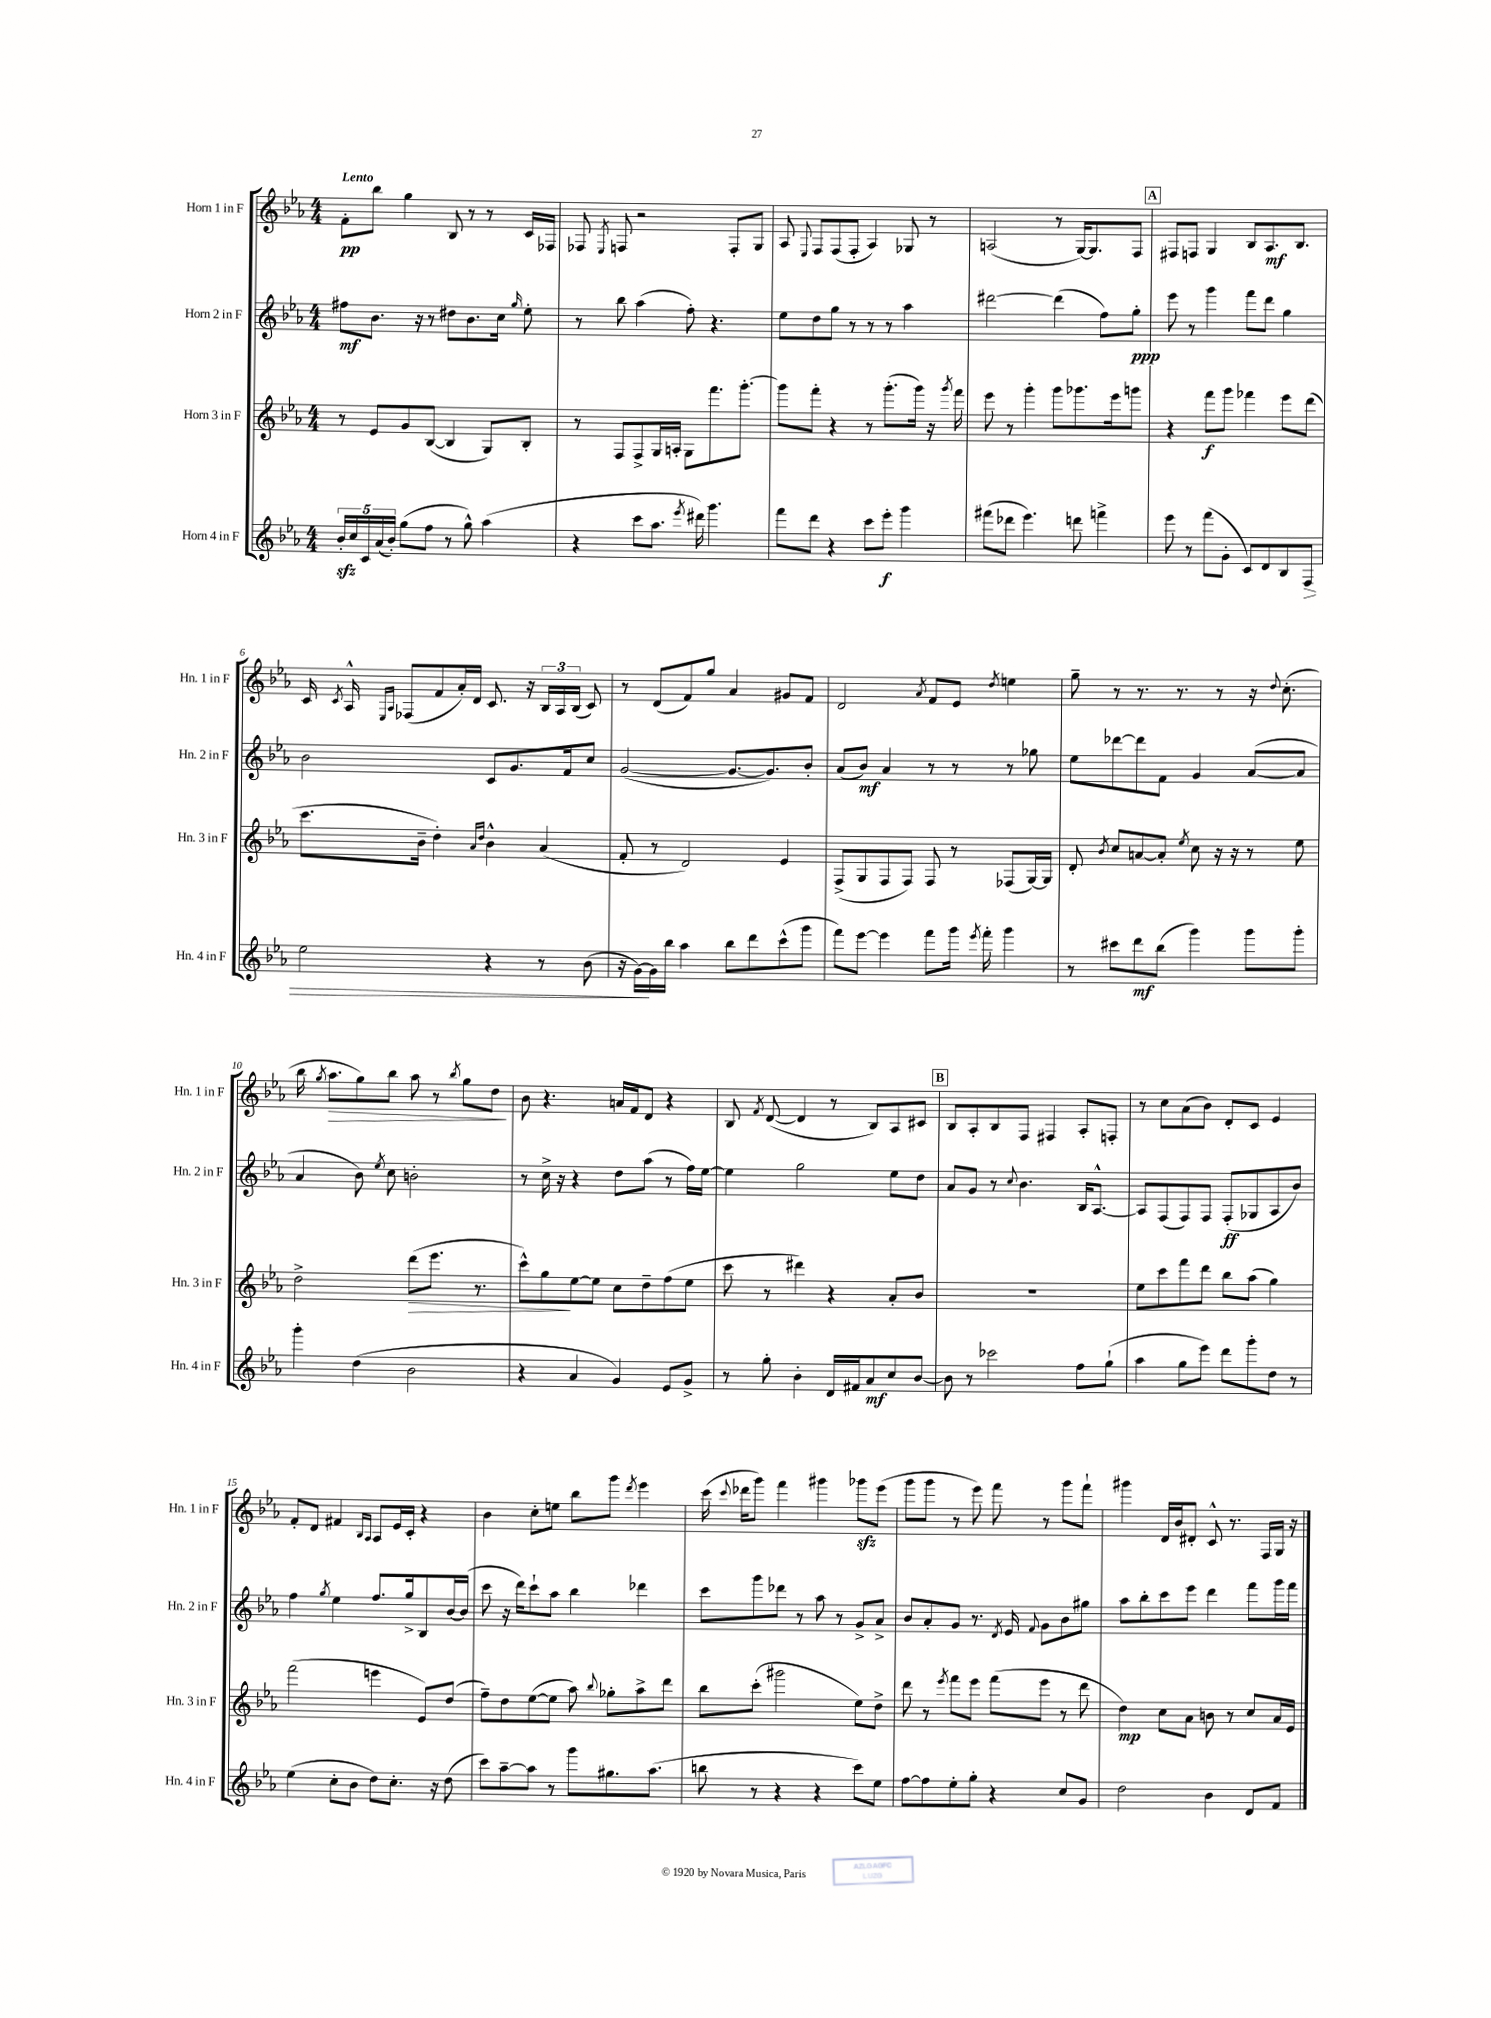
<<
\new StaffGroup <<
\new Staff = "s0" \with { instrumentName = "Horn 1 in F" shortInstrumentName = "Hn. 1 in F" } {
    \clef treble \key ees \major \numericTimeSignature \time 4/4 \tempo "Lento"
    \autoBeamOff f'8[-.\pp bes''8] g''4 bes8 r8 r8 c'16[ fes16] |
    fes8 \acciaccatura { ees8 } f8 r2 f8[-. g8] |
    aes8 \appoggiatura { ees8 } f8[ f8( f8]-. aes4) ges8 r8 |
    a2( r8 g16[~) g8. f8] |
    \mark \markup { \box "A" } fis8[ f8] g4 bes8[ aes8.\mf bes8.] |
    c'16 \acciaccatura { c'8 } aes16-^ \grace { ees16[ aes16] } fes8[( f'8 aes'16-.) d'16] c'8. r16 \tuplet 3/2 { bes16[ aes16 bes16]( } c'8) |
    r8 d'8[( f'8) g''8] aes'4 gis'8[ f'8] |
    d'2 \acciaccatura { aes'8 } f'8[ ees'8] \acciaccatura { d''8 } e''4 |
    g''8-- r8 r8. r8. r8 r16 \appoggiatura { d''8 } c''8.-.( |
    bes''16 \acciaccatura { g''8 } aes''8.[\> g''8) bes''8] aes''8 r8 \acciaccatura { bes''8 } g''8[ d''8]\! |
    bes'8 r4. a'16[ f'16 d'8] r4 |
    bes8 \acciaccatura { f'8 } d'8~( d'4 r8 bes8[) aes8 cis'8] |
    \mark \markup { \box "B" } bes8[ aes8-. bes8 f8] fis4 aes8[-. f8]-. |
    r8 c''8[ aes'8( bes'8]) d'8[-. c'8] ees'4 |
    f'8[-. d'8] fis'4 \grace { bes16[ aes16] } aes8[ ees'16 c'16]-. r4 |
    bes'4 c''8[-. e''8] bes''8[ g'''8] \acciaccatura { d'''8 } ees'''4 |
    c'''16( \appoggiatura { c'''8 } des'''16[ g'''8]) f'''4 gis'''4 ges'''8[\sfz ees'''8]( |
    g'''8[ g'''8] r8 ees'''8) f'''8 r8 g'''8[ f'''8]-! |
    gis'''4 d'16[ bes'16 dis'8]-. c'8-^ r8. f16[ g16] r16 \bar "|." |
}
\new Staff = "s1" \with { instrumentName = "Horn 2 in F" shortInstrumentName = "Hn. 2 in F" } {
    \clef treble \key ees \major \numericTimeSignature \time 4/4
    \autoBeamOff fis''8[\mf bes'8.] r16 r8 dis''8[ bes'8. c''16] \grace { g''16 } ees''8-. |
    r8 bes''8 aes''4( f''8-.) r4. |
    ees''8[ d''8 g''8] r8 r8 r8 aes''4 |
    dis'''2~ dis'''4( f''8[) g''8]-.\ppp |
    \mark \markup { \box "A" } ees'''8 r8 g'''4 f'''8[ d'''8] g''4 |
    bes'2 c'8[ g'8. f'16 c''8] |
    g'2~( g'8.[~ g'8.) bes'8]-. |
    aes'8[( bes'8]\mf) aes'4 r8 r8 r8 ges''8 |
    ees''8[ des'''8~ des'''8 f'8] g'4 aes'8[~( aes'8] |
    aes'4 bes'8) \acciaccatura { ees''8 } c''8 b'2-. |
    r8 c''16-> r16 r4 d''8[ aes''8]( r8 f''16[) ees''16]~ |
    ees''4 g''2 ees''8[ d''8] |
    \mark \markup { \box "B" } aes'8[ g'8] r8 \appoggiatura { c''8 } bes'4. bes16[ aes8.]~-^ |
    aes8[ f8( f8) f8] f8[-.\ff( ges8 aes8 bes'8]) |
    f''4 \acciaccatura { g''8 } ees''4 f''8.[ g''16-> bes8 bes'16~ bes'16]( |
    c'''8 r16 d'''16[) c'''8-! aes''8] bes''4 des'''4 |
    c'''8[ g'''8 des'''8] r8 aes''8 r8 g'8[-> aes'8]-> |
    bes'8[ aes'8-. g'8] r8. \acciaccatura { d'8 } ees'16 \appoggiatura { f'8 } g'8[ bes'8 gis''8] |
    aes''8[ bes''8-. c'''8 ees'''8] d'''4 f'''8[ g'''16 f'''16] \bar "|." |
}
\new Staff = "s2" \with { instrumentName = "Horn 3 in F" shortInstrumentName = "Hn. 3 in F" } {
    \clef treble \key ees \major \numericTimeSignature \time 4/4
    \autoBeamOff r8 ees'8[ g'8 bes8]~( bes4 g8[) bes8]-. |
    r8 f8[ f8-> g16 a16]-. g8[ f'''8. g'''8.]~-. |
    g'''8[ f'''8]-. r4 r8 g'''8.[-.( g'''16]) r16 \acciaccatura { g'''8 } f'''16 |
    ees'''8 r8 g'''4-. g'''8[ ges'''8. ees'''16 g'''8] |
    \mark \markup { \box "A" } r4 f'''8[\f g'''8] fes'''4 ees'''8[ d'''8]( |
    c'''8.[ bes'16]-- d''4-.) \grace { aes'16[ d''16] } bes'4-^ aes'4( |
    f'8-. r8 d'2) ees'4 |
    f8[->( g8 f8 f8]) f8 r8 fes8[( g16~) g16] |
    d'8-. \acciaccatura { bes'8 } c''8[ a'8~ a'8]-. \acciaccatura { ees''8 } c''8 r16 r16 r8 ees''8 |
    d''2-> d'''8[\>( ees'''8.] r8. |
    c'''8[-^) g''8\! ees''8~ ees''8] c''8[ d''8-- f''8( ees''8] |
    c'''8 r8 dis'''4) r4 aes'8[-. bes'8] |
    \mark \markup { \box "B" } R1 |
    ees''8[ c'''8 f'''8 d'''8] bes''8[ aes''8]( g''4) |
    f'''2( e'''4 ees'8[) d''8]( |
    f''8[--) d''8 ees''8~( ees''8] aes''8) \appoggiatura { bes''8 } ges''8[-. aes''8-> d'''8] |
    bes''8[ c'''8]-.( gis'''2 ees''8[) d''8]-> |
    d'''8 r8 \acciaccatura { ees'''8 } f'''8[ ees'''8] f'''8[( ees'''8] r8 d'''8 |
    d''4\mp) c''8[ aes'8] b'8 r8 c''8[ aes'16 ees'16] \bar "|." |
}
\new Staff = "s3" \with { instrumentName = "Horn 4 in F" shortInstrumentName = "Hn. 4 in F" } {
    \clef treble \key ees \major \numericTimeSignature \time 4/4
    \autoBeamOff \tuplet 5/4 { bes'16[-.\sfz c''16 c'16 aes'16( bes'16]-.) } g''8[( f''8] r8 g''8-^) aes''4( |
    r4 c'''8[ aes''8.] \acciaccatura { ees'''8 } dis'''16) g'''4. |
    f'''8[ d'''8] r4 c'''8[ ees'''8]-.\f g'''4 |
    fis'''8[( des'''8] ees'''4.) d'''8 f'''4-> |
    \mark \markup { \box "A" } ees'''8 r8 f'''8[( g'8]-. c'8[) d'8 bes8 f8]\> |
    ees''2 r4 r8 bes'8( |
    r16 g'16[~\!) g'16 bes''16] aes''4 bes''8[ d'''8 c'''8-^( g'''8] |
    f'''8[) ees'''8]~ ees'''4 f'''8[ g'''16] \acciaccatura { ees'''8 } f'''16-. g'''4 |
    r8 cis'''8[ d'''8\mf bes''8]( g'''4) g'''8[ g'''8]-. |
    g'''4-. d''4( bes'2 |
    r4 aes'4 g'4) ees'8[ g'8]-> |
    r8 g''8-. bes'4-. d'16[ fis'16 aes'8\mf c''8 bes'8]~ |
    \mark \markup { \box "B" } bes'8 r8 ces'''2 f''8[ g''8]-!( |
    aes''4 g''8[ ees'''8]) d'''8[ g'''8-. d''8] r8 |
    ees''4( c''8[-. bes'8] d''8[) c''8.]-. r16 d''8( |
    c'''8[) aes''8~-- aes''8] r8 g'''8[ gis''8. aes''8.]( |
    b''8 r8 r4 r4 c'''8[) ees''8] |
    f''8[~ f''8 ees''8-. g''8]-. r4 c''8[ g'8] |
    d''2 bes'4 d'8[ f'8] \bar "|." |
}
>>
>>
